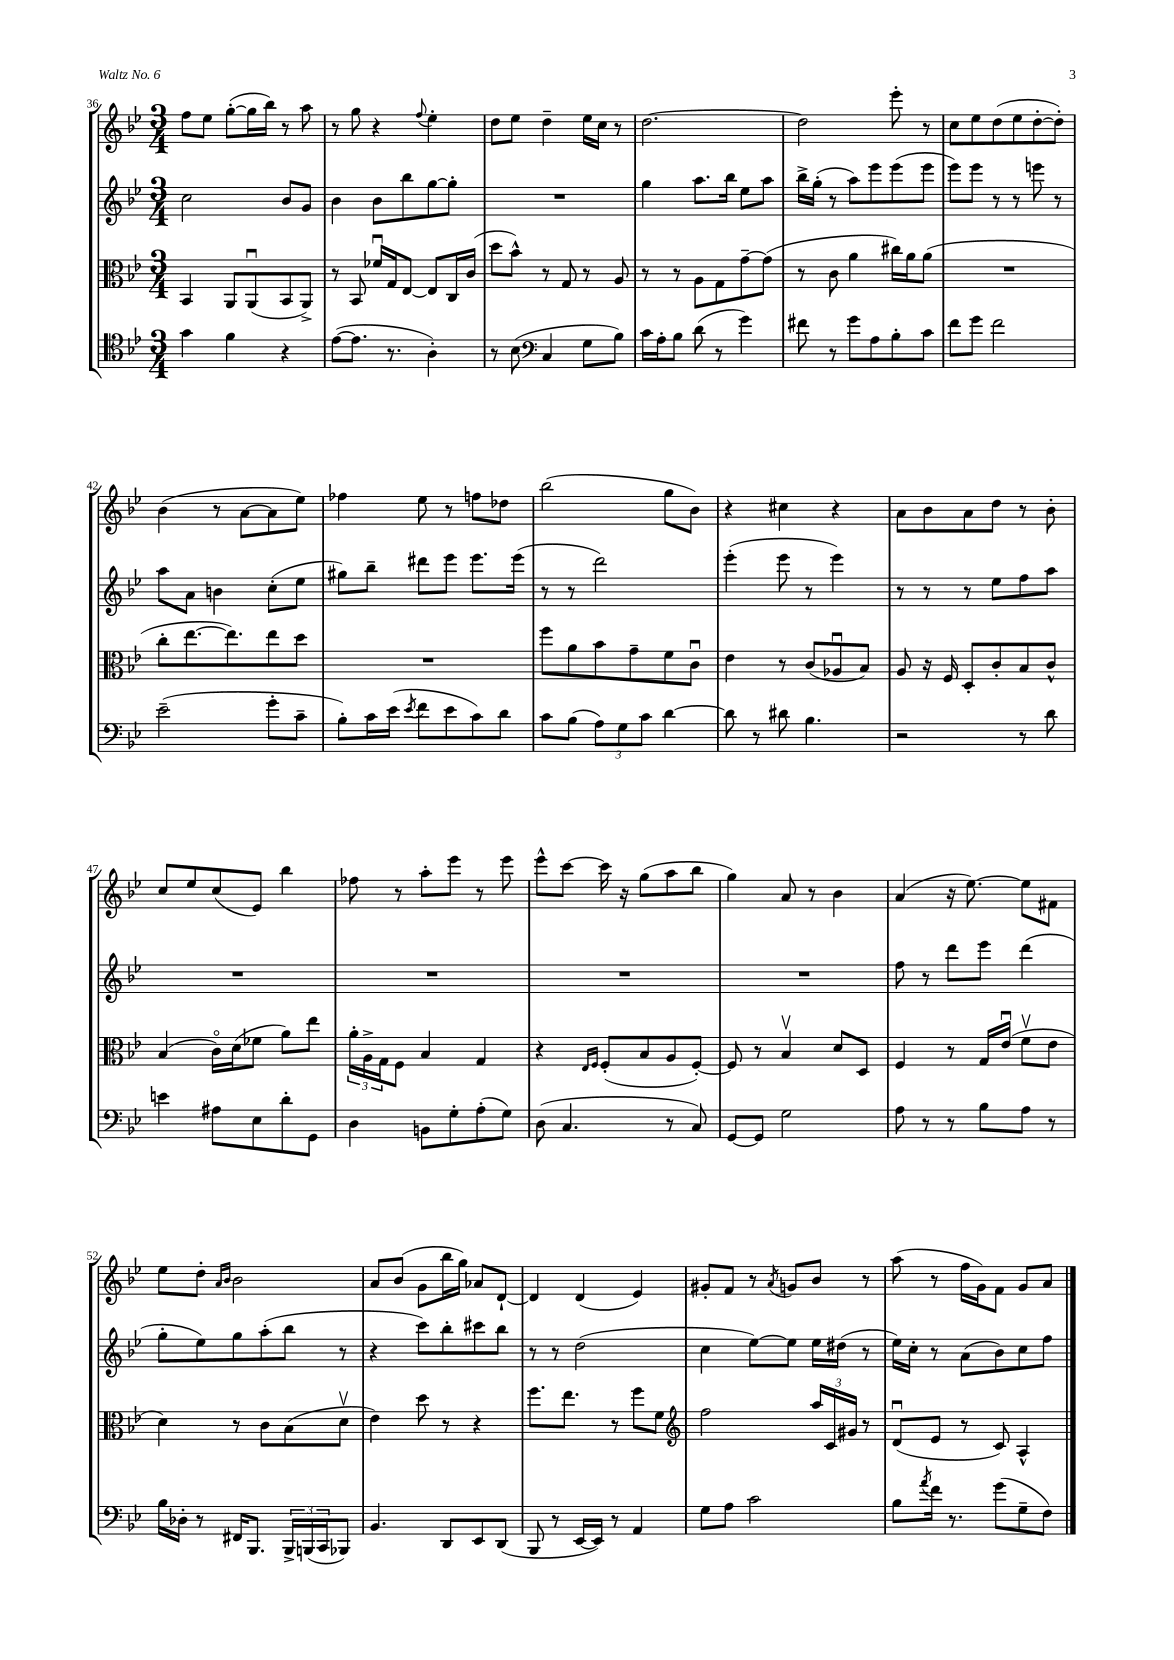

**kern	**kern	**kern	**kern
*staff4	*staff3	*staff2	*staff1
*clefC4	*clefC3	*clefG2	*clefG2
*k[b-e-]	*k[b-e-]	*k[b-e-]	*k[b-e-]
*M3/4	*M3/4	*M3/4	*M3/4
4g	4BB-	2cc	8ff
.	.	.	8ee-
4f	8AA	.	([8gg'
.	(8AAu	.	16gg]
.	.	.	16bb-)
4r	8BB-	8b-	8r
.	8AA^)	8g	8aa
=	=	=	=
([8e-	8r	4b-	8r
8.e-]	8BB-	.	8gg
.	16f-u	8b-	4r
8.r	16G	.	.
.	[8E-	8bb-	.
.	.	.	8qqff
4A')	8E-]	[8gg	4ee-'
.	16C	8gg']	.
.	(16c	.	.
=	=	=	=
8r	8dd	2.r	8dd
(8B-	8b-^^)	.	8ee-
*clefF4	*	*	*
4C	8r	.	4dd~
.	8G	.	.
8G	8r	.	16ee-
.	.	.	16cc
8B-)	8A	.	8r
=	=	=	=
16c	8r	4gg	[2.dd
16A'	.	.	.
8B-	8r	.	.
(8d	8A	8.aa	.
8r	8G	.	.
.	.	16bb-	.
4g)	[8g~	8ee-	.
.	(8g]	8aa	.
=	=	=	=
8f#	8r	16bb-^	2dd]
.	.	(16gg'	.
8r	8c	8r	.
8g	4a	8aa)	.
8A	.	8eee-	.
8B-'	16cc#)	(8eee-	8eee-'
.	16a	.	.
8c	(8a	8eee-	8r
=	=	=	=
8f	2.r	8eee-)	8cc
8g	.	8eee-	8ee-
2f	.	8r	(8dd
.	.	8r	8ee-
.	.	8eee	[8dd'
.	.	8r	8dd'])
=	=	=	=
(2e-~	8cc'	8aa	(4b-
.	[8.ee-	8a	.
.	.	4b	8r
.	8.ee-])	.	.
.	.	.	[8a
8g'	8ee-	(8cc'	8a]
8c~	8dd	8ee-	8ee-)
=	=	=	=
8B-')	2.r	8gg#)	4ff-
16c	.	8bb-~	.
(16e-	.	.	.
8qe-	.	.	.
8f	.	8ddd#	8ee-
8e-	.	8eee-	8r
8c)	.	8.eee-	8ff
8d	.	.	8dd-
.	.	(16eee-	.
=	=	=	=
8c	8ff	8r	(2bb-
(8B-	8a	8r	.
12A)	8b-	2ddd)	.
12G	.	.	.
.	8g~	.	.
12c	.	.	.
[4d	8f	.	8gg
.	8cu	.	8b-)
=	=	=	=
8d]	4e-	(4eee-'	4r
8r	.	.	.
8d#	8r	8eee-	4cc#
4.B-	(8c	8r	.
.	8A-u	4eee-)	4r
.	8B-)	.	.
=	=	=	=
2r	8A	8r	8a
.	16r	8r	8b-
.	16F	.	.
.	8D'	8r	8a
.	8c'	8ee-	8dd
8r	8B-	8ff	8r
8d	8c^^	8aa	8b-'
=	=	=	=
4e	(4B-	2.r	8cc
.	.	.	8ee-
8A#	16co)	.	(8cc
.	(16d	.	.
8E-	8f-	.	8e-)
8d'	8a)	.	4bb-
8GG	8ee-	.	.
=	=	=	=
4D	24a'	2.r	8ff-
.	24A^	.	.
.	24G	.	.
.	8F	.	8r
8BB	4B-	.	8aa'
8G'	.	.	8eee-
(8A'	4G	.	8r
8G)	.	.	8eee-
=	=	=	=
(8D	4r	2.r	8eee-^^
4.C	.	.	[8ccc
.	16qqE-	.	.
.	16qqF	.	.
.	(8F'	.	16ccc]
.	.	.	16r
.	8B-	.	(8gg
8r	8A	.	8aa
8C)	[8F')	.	8bb-
=	=	=	=
[8GG	8F]	2.r	4gg)
8GG]	8r	.	.
2G	4B-v	.	8a
.	.	.	8r
.	8d	.	4b-
.	8D	.	.
=	=	=	=
8A	4F	8ff	(4a
8r	.	8r	.
8r	8r	8ddd	16r
.	.	.	[8.ee-)
8B-	16G	8eee-	.
.	(16e-u	.	.
8A	8fv	(4ddd	8ee-]
8r	8e-	.	8f#
=	=	=	=
16B-	4d)	8gg'	8ee-
16D-'	.	.	.
8r	.	8ee-)	8dd'
.	.	.	16qqa
.	.	.	16qqb-
16FF#	8r	8gg	2b-
8.BBB-	.	.	.
.	8c	(8aa'	.
24BBB-^	(8B-	8bb-	.
(24BBB	.	.	.
24CC	.	.	.
8BBB-)	8dv	8r	.
=	=	=	=
4.BB-	4e-)	4r	8a
.	.	.	(8b-
.	8dd	8ccc)	8g
8DD	8r	8bb-'	16bb-
.	.	.	16gg)
8EE-	4r	8ccc#	8a-
(8DD	.	8bb-	[8d`
=	=	=	=
8BBB-	8.ff	8r	4d]
8r	.	8r	.
.	8.ee-	.	.
[16EE-	.	(2dd	(4d
16EE-])	.	.	.
8r	8r	.	.
4AA	8ff	.	4e-)
.	8f	.	.
=	=	=	=
*	*clefG2	*	*
8G	2ff	4cc	8g#'
8A	.	.	8f
2c	.	[8ee-)	8r
.	.	.	8qa
.	.	8ee-]	8g
.	24aa	16ee-	8b-
.	24c	.	.
.	.	(16dd#	.
.	24g#	.	.
.	8r	8r	8r
=	=	=	=
8B-	(8du	16ee-)	(8aa
.	.	16cc'	.
8qa	.	.	.
16f	8e-	8r	8r
8.r	.	.	.
.	8r	(8a	16ff
.	.	.	16g)
(8g	8c)	8b-)	8f
8G~	4A^^	8cc	8g
8F)	.	8ff	8a
==	==	==	==
*-	*-	*-	*-
